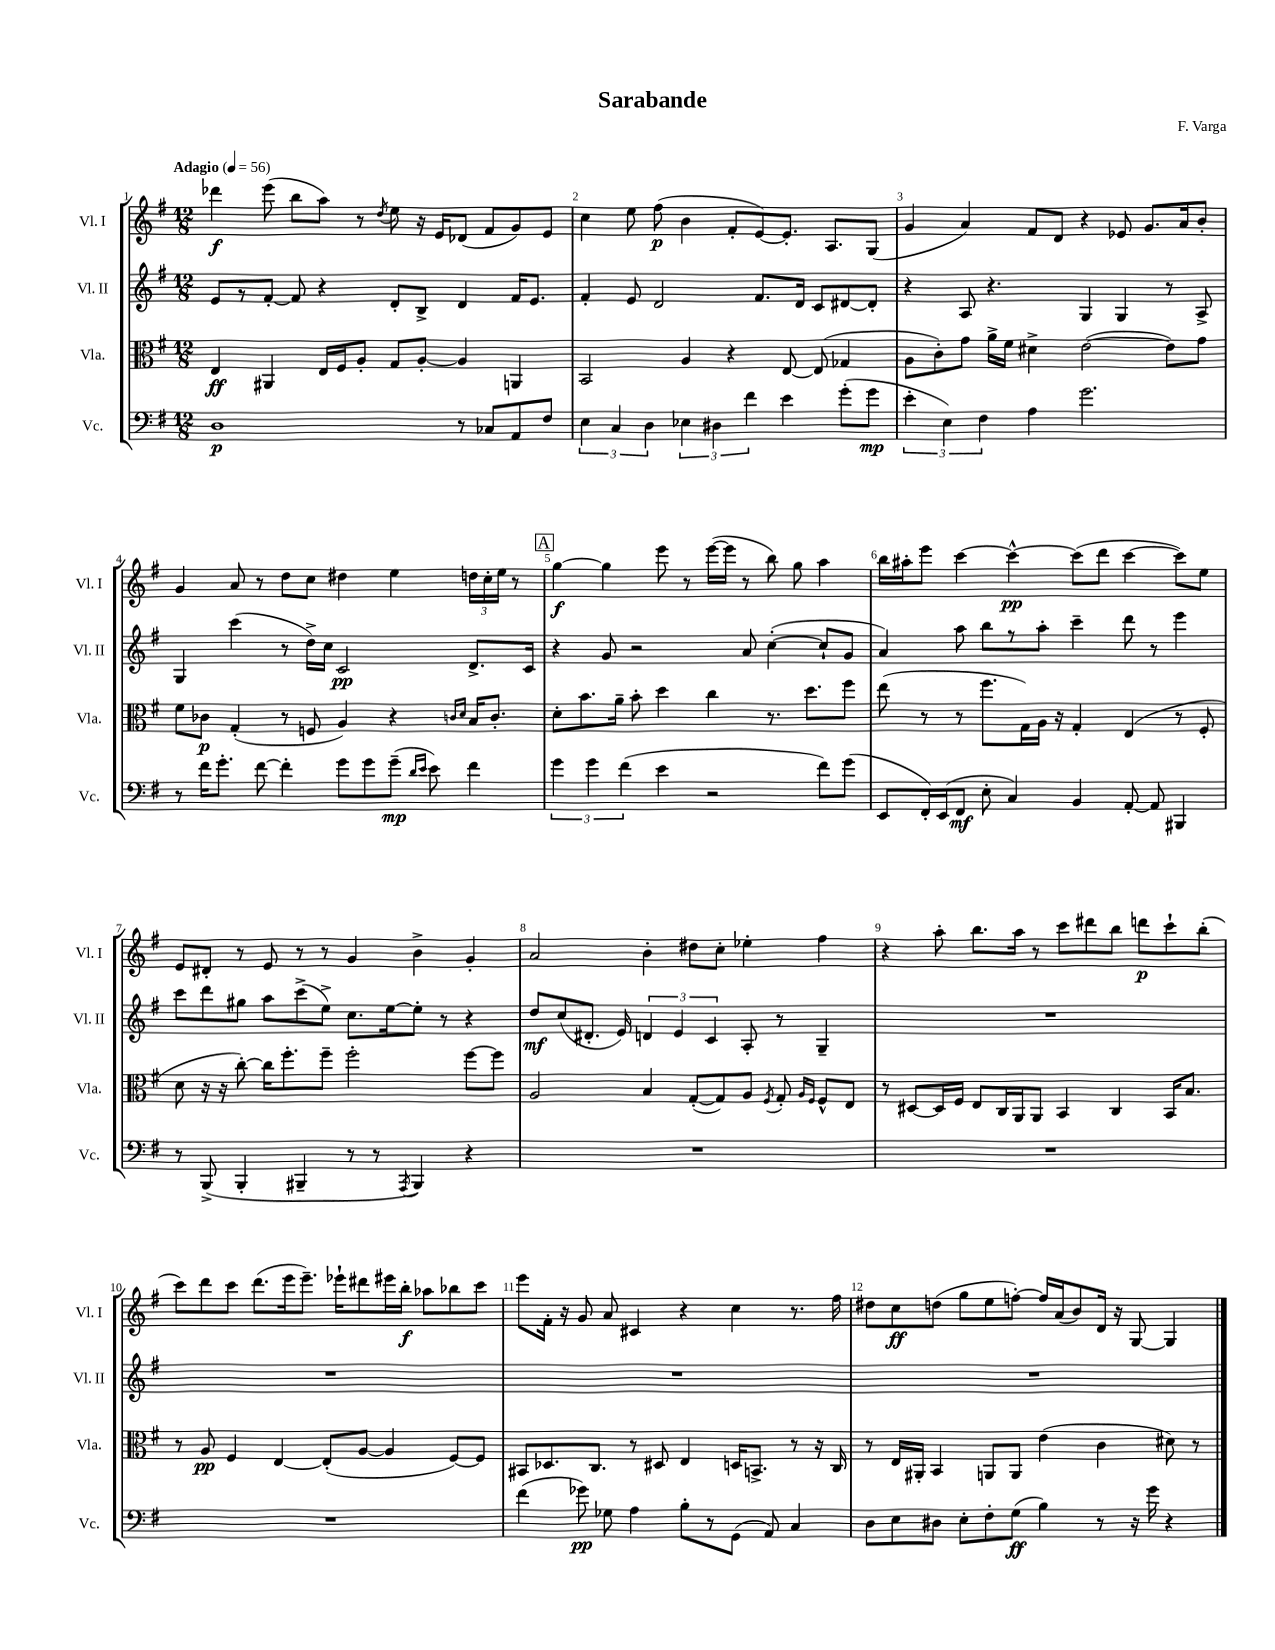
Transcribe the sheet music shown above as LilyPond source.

\header { title = "Sarabande" composer = "F. Varga" }
<<
\new StaffGroup <<
\new Staff = "s0" \with { instrumentName = "Vl. I" shortInstrumentName = "Vl. I" } {
    \clef treble \key g \major \numericTimeSignature \time 12/8 \tempo "Adagio" 4 = 56
    \autoBeamOff des'''4\f e'''8( b''8[ a''8]) r8 \acciaccatura { d''8 } e''8 r16 e'16[ des'8]( fis'8[ g'8) e'8] |
    c''4 e''8 fis''8\p( b'4 fis'8[-. e'8~) e'8.]-. a8.[ g8]( |
    g'4 a'4) fis'8[ d'8] r4 ees'8 g'8.[ a'16 b'8]-. |
    g'4 a'8 r8 d''8[ c''8] dis''4 e''4 \tuplet 3/2 { d''16[ c''16-. e''16] } r8 |
    \mark \markup { \box "A" } g''4~\f g''4 e'''8 r8 e'''16[~( e'''16] r8 b''8) g''8 a''4 |
    b''16[ ais''16-. e'''8] c'''4~ c'''4~-^\pp c'''8[( d'''8] c'''4~ c'''8[) e''8] |
    e'8[ dis'8]-. r8 e'8 r8 r8 g'4 b'4-> g'4-. |
    a'2 b'4-. dis''8[ c''8]-. ees''4-. fis''4 |
    r4 a''8-. b''8.[ a''16] r8 c'''8[ dis'''8 b''8] d'''8[\p c'''8-! b''8]-.( |
    c'''8[) d'''8 c'''8] d'''8.[( e'''16 e'''8.]--) ees'''16[-! dis'''8 eis'''16 b''16]-.\f aes''8[ bes''8 c'''8] |
    e'''8[ fis'16]-. r16 g'8 a'8 cis'4 r4 c''4 r8. fis''16 |
    dis''8[ c''8\ff d''8]( g''8[ e''8 f''8]~-.) f''16[ a'16( b'8) d'16] r16 g8~ g4 \bar "|." |
}
\new Staff = "s1" \with { instrumentName = "Vl. II" shortInstrumentName = "Vl. II" } {
    \clef treble \key g \major \numericTimeSignature \time 12/8
    \autoBeamOff e'8[ r8 fis'8]~-. fis'8 r4 d'8[-. b8]-> d'4 fis'16[ e'8.] |
    fis'4-. e'8 d'2 fis'8.[ d'16] c'8[ dis'8~ dis'8]-. |
    r4 a8 r4. g4 g4 r8 a8-> |
    g4 c'''4( r8 d''16[->) c''16] c'2\pp d'8.[-> c'16] |
    \mark \markup { \box "A" } r4 g'8 r2 a'8 c''4~-.( c''8[-! g'8] |
    a'4) a''8 b''8[ r8 a''8]-. c'''4-- d'''8 r8 e'''4 |
    c'''8[ d'''8 gis''8] a''8[ c'''8->( e''8]->) c''8.[ e''16~ e''8]-. r8 r4 |
    d''8[\mf c''8( dis'8.]-. e'16) \tuplet 3/2 { d'4 e'4 c'4 } a8-. r8 g4-- |
    R1. |
    R1. |
    R1. |
    R1. \bar "|." |
}
\new Staff = "s2" \with { instrumentName = "Vla." shortInstrumentName = "Vla." } {
    \clef alto \key g \major \numericTimeSignature \time 12/8
    \autoBeamOff e4\ff ais,4 e16[ fis16 a8]-. g8[ a8]~-. a4 a,4 |
    b,2 a4 r4 e8~ e8( ges4 |
    a8[ c'8-.) g'8] a'16[-> fis'16] dis'4-> e'2~( e'8[) g'8] |
    fis'8[ ces'8]\p g4-.( r8 f8 a4) r4 \grace { c'16[ d'16] } b16[ c'8.]-. |
    \mark \markup { \box "A" } d'8[-. b'8. a'16]-- b'8-. d''4 c''4 r8. d''8.[ fis''8] |
    e''8( r8 r8 fis''8.[ g16) a16] r16 g4-. e4( r8 fis8-. |
    d'8 r16 r16 c''8~-.) c''16[ fis''8.-. fis''8]-- fis''2-. fis''8[~ fis''8] |
    a2 b4 g8[~-.( g8) a8] \acciaccatura { fis8 } g8-. \grace { a16[ fis16] } fis8[-^ e8] |
    r8 dis8[~ dis16 fis16] e8[ c16 a,16 a,8] b,4 c4 b,16[ b8.] |
    r8 a8\pp fis4 e4~ e8[-.( a8]~ a4 fis8[~) fis8] |
    bis,8[ des8. c8.] r8 dis8 e4 d16[ b,8.]-> r8 r16 c16 |
    r8 e16[ ais,16]-. b,4 a,8[ a,8] e'4( c'4 dis'8) r8 \bar "|." |
}
\new Staff = "s3" \with { instrumentName = "Vc." shortInstrumentName = "Vc." } {
    \clef bass \key g \major \numericTimeSignature \time 12/8
    \autoBeamOff d1\p r8 ces8[ a,8 fis8] |
    \tuplet 3/2 { e4 c4 d4 } \tuplet 3/2 { ees4 dis4 fis'4 } e'4 g'8[-.( g'8]\mp |
    \tuplet 3/2 { e'4-. e4) fis4 } a4 g'2. |
    r8 fis'16[ g'8.]-. fis'8~ fis'4-. g'8[ g'8 g'8]--\mp( \grace { d'16[ e'16] } e'8) fis'4 |
    \mark \markup { \box "A" } \tuplet 3/2 { g'4 g'4 fis'4( } e'4 r2 fis'8[) g'8]( |
    e,8[ fis,16-.) e,16( fis,8]\mf e8-. c4) b,4 a,8~-. a,8 bis,,4 |
    r8 b,,8->( b,,4-. bis,,4-- r8 r8 \acciaccatura { a,,8 } bis,,4) r4 |
    R1. |
    R1. |
    R1. |
    fis'4( ges'8\pp) ges8 a4 b8[-. r8 g,8]( a,8) c4 |
    d8[ e8 dis8] e8[-. fis8-. g8]\ff( b4) r8 r16 g'16 r4 \bar "|." |
}
>>
>>
\layout { \context { \Score \override BarNumber.break-visibility = ##(#f #t #t) barNumberVisibility = #all-bar-numbers-visible } }
